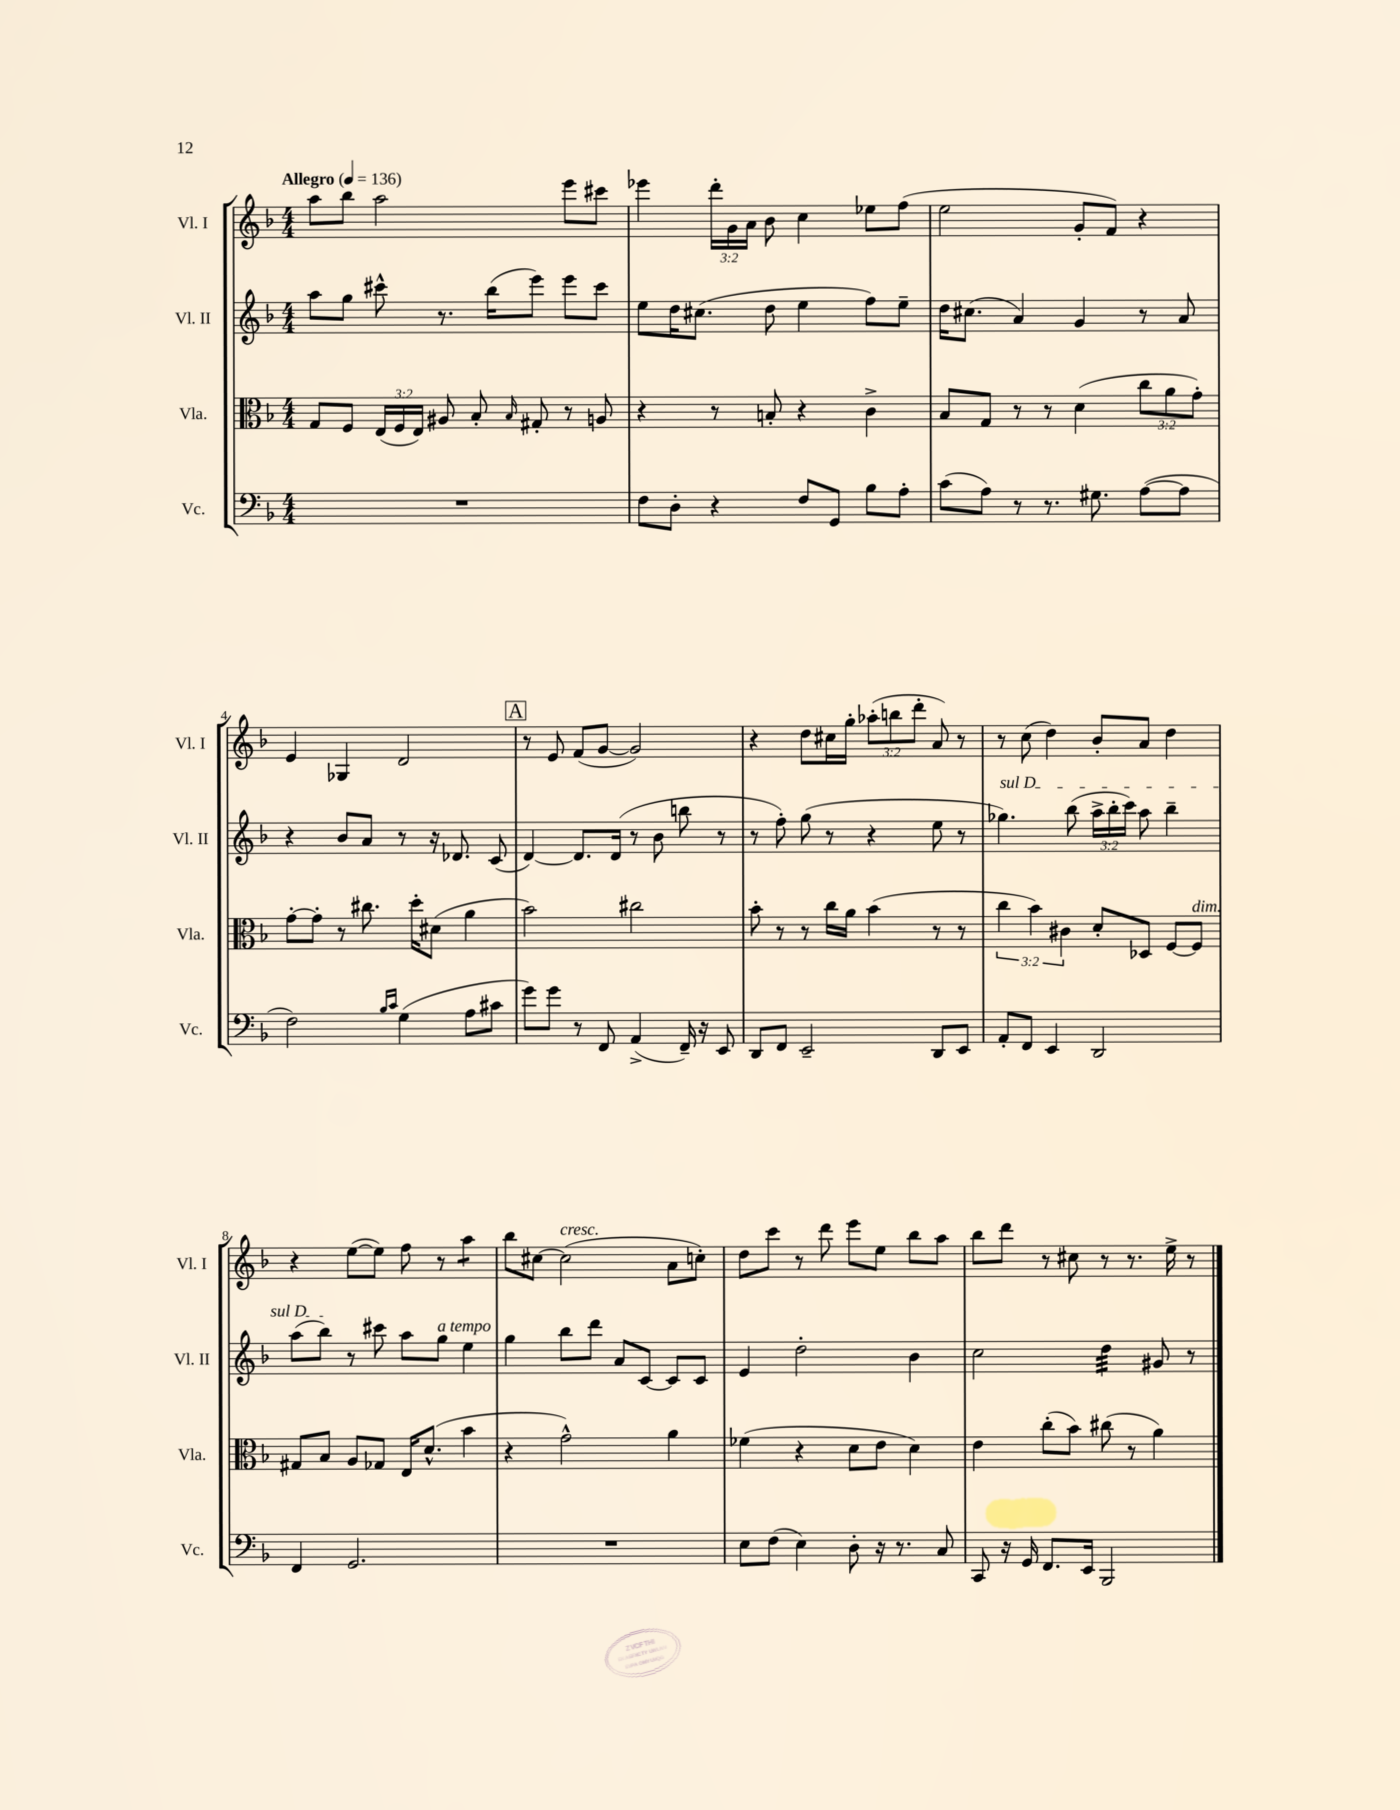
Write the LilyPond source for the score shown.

<<
\new StaffGroup <<
\new Staff = "s0" \with { instrumentName = "Vl. I" shortInstrumentName = "Vl. I" } {
    \clef treble \key f \major \numericTimeSignature \time 4/4 \override Staff.TupletNumber.text = #tuplet-number::calc-fraction-text \tempo "Allegro" 4 = 136
    \autoBeamOff a''8[ bes''8] a''2 e'''8[ cis'''8] |
    ees'''4 \tuplet 3/2 { d'''16[-. g'16 a'16] } bes'8 c''4 ees''8[ f''8]( |
    e''2 g'8[-. f'8]) r4 |
    e'4 ges4 d'2 |
    \mark \markup { \box "A" } r8 e'8 f'8[( g'8]~ g'2) |
    r4 d''8[ cis''16 g''16]-. \tuplet 3/2 { aes''8[-.( b''8 d'''8]-. } a'8) r8 |
    r8 c''8( d''4) bes'8[-. a'8] d''4 |
    r4 e''8[~( e''8]) f''8 r8 a''4:8 |
    bes''8[ cis''8]~ cis''2^\markup { \italic "cresc." }( a'8[ c''8]-.) |
    d''8[ c'''8] r8 d'''8 e'''8[ e''8] bes''8[ a''8] |
    bes''8[ d'''8] r8 cis''8 r8 r8. e''16-> r8 \bar "|." |
}
\new Staff = "s1" \with { instrumentName = "Vl. II" shortInstrumentName = "Vl. II" } {
    \clef treble \key f \major \numericTimeSignature \time 4/4 \override Staff.TupletNumber.text = #tuplet-number::calc-fraction-text
    \autoBeamOff a''8[ g''8] cis'''8-^ r8. bes''16[( e'''8]) e'''8[ cis'''8] |
    e''8[ d''16 cis''8.]( d''8 e''4 f''8[) e''8]-- |
    d''16[ cis''8.]( a'4) g'4 r8 a'8 |
    r4 bes'8[ a'8] r8 r16 des'8. c'8( |
    \mark \markup { \box "A" } d'4~) d'8.[ d'16]( r8 bes'8 b''8 r8 |
    r8 f''8-.) g''8( r8 r4 e''8 r8 |
    \once \override TextSpanner.bound-details.left.text = \markup { \italic "sul D" } ges''4.\startTextSpan) bes''8( \tuplet 3/2 { a''16[-> bes''16-. c'''16]) } a''8 bes''4-- |
    a''8[( bes''8]\stopTextSpan) r8 cis'''8 a''8[ g''8]^\markup { \italic "a tempo" } e''4 |
    g''4 bes''8[ d'''8] a'8[ c'8]~ c'8[ c'8] |
    e'4 d''2-. bes'4 |
    c''2 d''4:32 gis'8 r8 \bar "|." |
}
\new Staff = "s2" \with { instrumentName = "Vla." shortInstrumentName = "Vla." } {
    \clef alto \key f \major \numericTimeSignature \time 4/4 \override Staff.TupletNumber.text = #tuplet-number::calc-fraction-text
    \autoBeamOff g8[ f8] \tuplet 3/2 { e16[( f16 e16]) } ais8 bes8-. \grace { bes16 } gis8-. r8 a8 |
    r4 r8 b8-. r4 c'4-> |
    bes8[ g8] r8 r8 d'4( \tuplet 3/2 { c''8[ a'8 g'8]-.) } |
    g'8[~-. g'8]-. r8 cis''8. d''16[-. dis'8]( a'4 |
    \mark \markup { \box "A" } bes'2) cis''2 |
    bes'8-. r8 r8 c''16[ a'16] bes'4( r8 r8 |
    \tuplet 3/2 { c''4 bes'4) cis'4 } d'8[-. des8] f8[~ f8]^\markup { \italic "dim." } |
    gis8[ bes8] a8[ ges8] e16[ d'8.]-^( bes'4 |
    r4 g'2-^) a'4 |
    fes'4( r4 d'8[ e'8] d'4) |
    e'4 c''8[-.( bes'8]) cis''8( r8 a'4) \bar "|." |
}
\new Staff = "s3" \with { instrumentName = "Vc." shortInstrumentName = "Vc." } {
    \clef bass \key f \major \numericTimeSignature \time 4/4
    \autoBeamOff R1 |
    f8[ d8]-. r4 f8[ g,8] bes8[ a8]-. |
    c'8[( a8]) r8 r8. gis8. a8[~( a8] |
    f2) \grace { bes16[ c'16] } g4( a8[ cis'8] |
    \mark \markup { \box "A" } g'8[) g'8] r8 f,8 a,4->( f,16--) r16 e,8 |
    d,8[ f,8] e,2-- d,8[ e,8] |
    a,8[-. f,8] e,4 d,2 |
    f,4 g,2. |
    R1 |
    e8[ f8]( e4) d8-. r16 r8. c8 |
    c,8 r16 g,16 f,8.[ e,16] bes,,2 \bar "|." |
}
>>
>>
